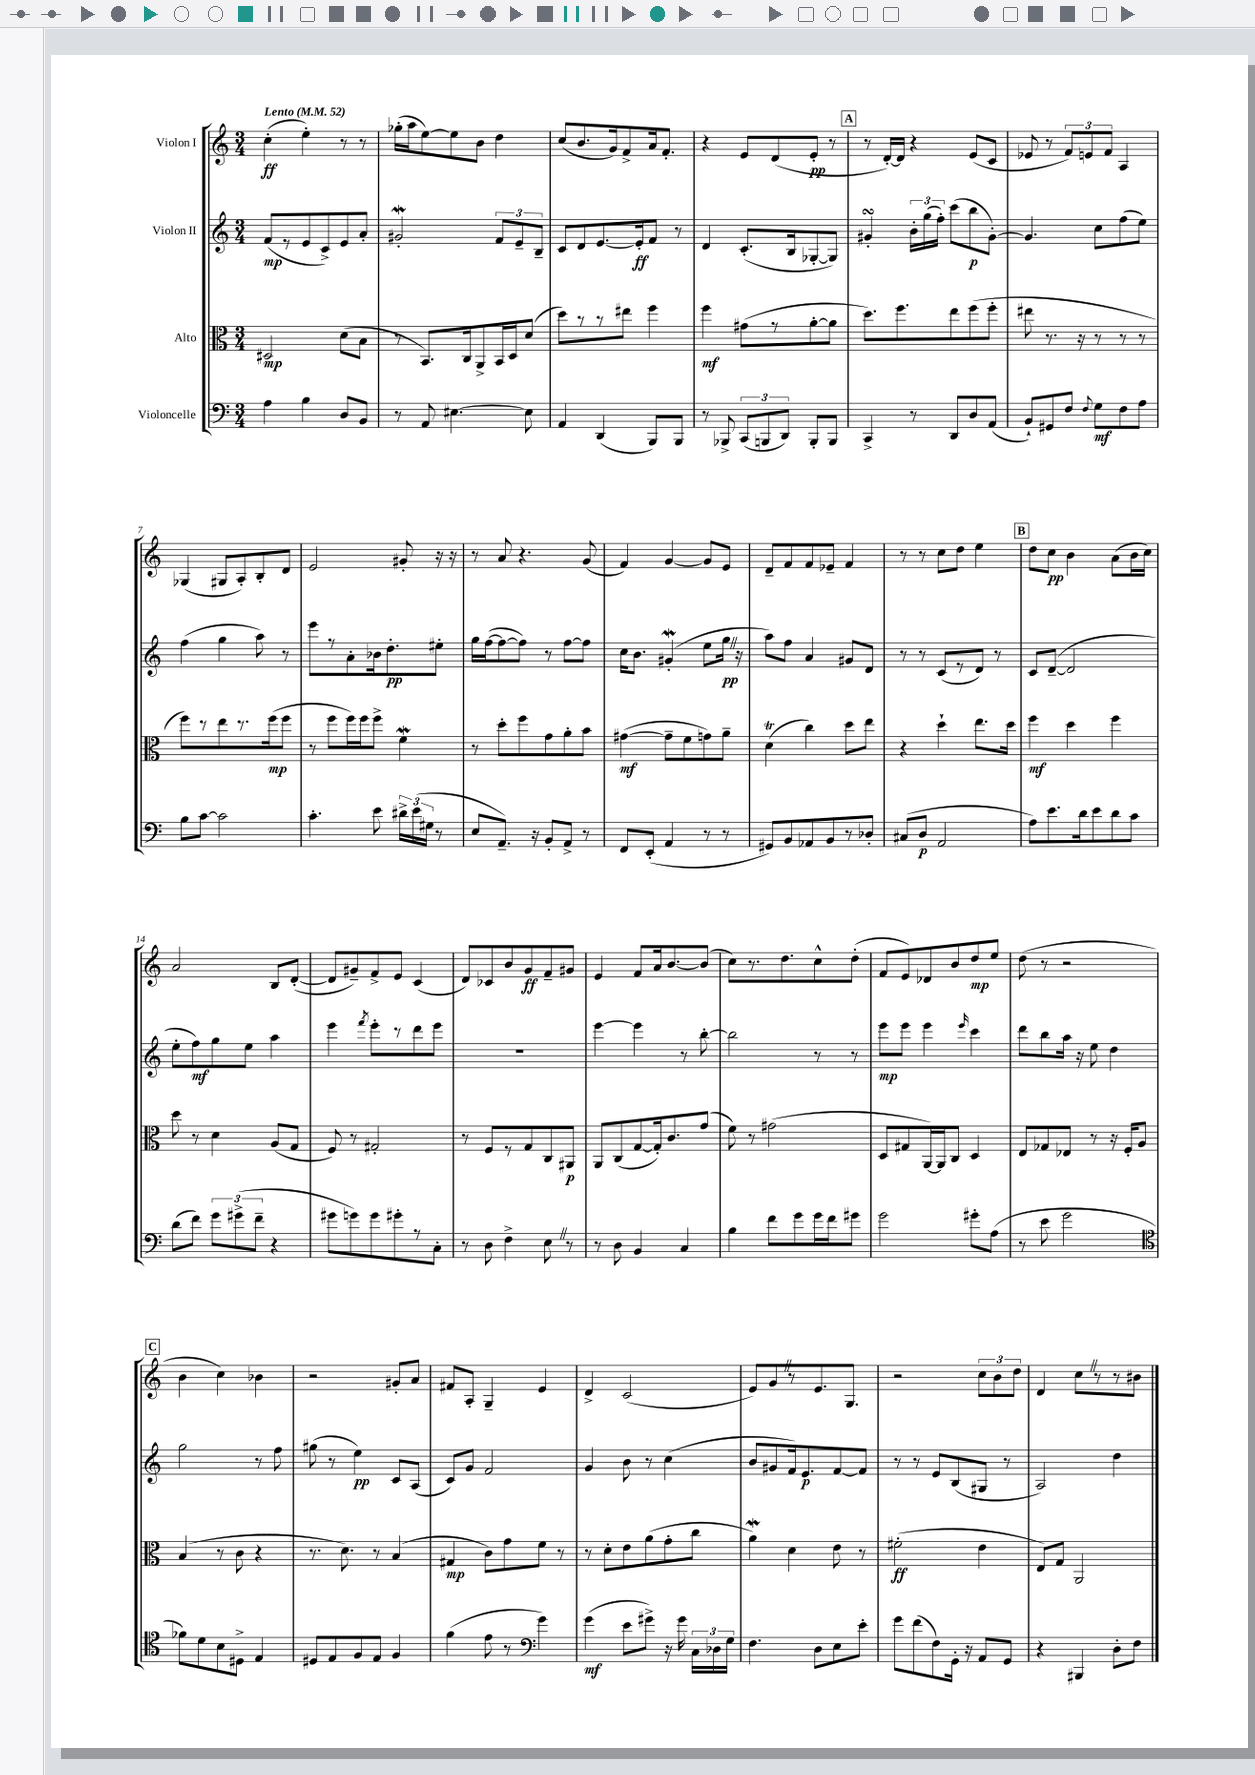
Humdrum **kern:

**kern	**kern	**kern	**kern
*staff4	*staff3	*staff2	*staff1
*clefF4	*clefC3	*clefG2	*clefG2
*k[]	*k[]	*k[]	*k[]
*M3/4	*M3/4	*M3/4	*M3/4
*MM52	*MM52	*MM52	*MM52
4A	2D#	(8f	(4cc'
.	.	8r	.
4B	.	8e	4ee')
.	.	8c^)	.
8D	(8d	8e	8r
8BB	8B	8a'	8r
=	=	=	=
8r	8r	2g#'	(16gg-'
.	.	.	16aa
8AA	8.BB)	.	[8ee)
[4.E#	.	.	8ee]
.	16C	.	.
.	8AA^	.	8b
.	16BB	12f	4dd
.	16D	.	.
.	.	12e~	.
8E#]	(8d	.	.
.	.	12B~	.
=	=	=	=
4AA	8dd)	8c	(8cc
.	8r	8d	8.b
(4DD	8r	[8.e	.
.	.	.	16g)
.	8ee#	.	8f^
.	.	16e']	.
8BBB)	4ff	8f	16a
.	.	.	8.f'
8BBB	.	8r	.
=	=	=	=
8r	4ff	4d	4r
8BBB-^	.	.	.
(12CC	(8g#	(8.c'	8e
12BBB	.	.	.
.	8r	.	(8d
12DD)	.	.	.
.	.	16B	.
8BBB'	[8a'	[8G-'	8e'
8BBB	8a]	8G-])	8r
=	=	=	=
4CC^	8.dd)	4g#'	8r
.	.	.	[16d')
.	8.ff	.	16d]
8r	.	24b'	4r
.	.	(24gg	.
.	.	24ff')	.
8DD	8ee	(8ccc	.
8D	(8ff	8bb	(8e
(8AA	8ff'	[8g#')	8c
=	=	=	=
8BB`)	8ee#	4.g#]	8e-
8GG#	8.r	.	8r
8F	.	.	12f)
.	16r	.	.
.	.	.	12e
8qqF	.	.	.
8G	8r	8cc	.
.	.	.	12f
8F	8r	(8ff	4A
8A	8r	8ee)	.
=	=	=	=
8B	8ff)	(4ff	(4G-
[8c	8r	.	.
2c]	8ee	4gg	8G#
.	8.r	.	8A')
.	.	8aa)	8B'
.	(16ff	.	.
.	8ff	8r	8d
=	=	=	=
4.c'	8r	8eee	2e
.	8ff	8r	.
.	16ff)	8a'	.
.	16ff	.	.
8e	8ff^	16b-	.
.	.	8.dd'	.
24d#^	4f	.	8g#'
(24e	.	.	.
24G#	.	.	.
8r	.	8ee#'	16r
.	.	.	16r
=	=	=	=
8E	8r	16gg	8r
.	.	([16ff	.
8.AA~)	8dd'	8ff_	8a
.	8ff	8ff])	4.r
16r	.	.	.
8BB'	8g	8r	.
8AA^	8a'	[8ff	.
8r	8b	8ff]	(8g
=	=	=	=
8FF	([4g#	16cc	4f)
.	.	8.b	.
(8EE'	.	.	.
4AA	8g#~]	(4g#'	[4g
.	8f	.	.
8r	8g)	8ee	8g]
8r	8a~	16gg	8e
.	.	16r	.
=	=	=	=
8GG#)	(4d	8aa)	8d~
8BB	.	8ff	8f
8AA-	4cc)	4a	8f
8BB	.	.	8e-~
8r	8dd	8g#	4f
8D-'	8ee	8d	.
=	=	=	=
(8C#	4r	8r	8r
8D	.	8r	8r
2AA	4dd`	(8c	8cc
.	.	8r	8dd
.	8.ee	8d)	4ee
.	.	8r	.
.	16dd	.	.
=	=	=	=
8A)	4ff	8c	8dd
8.e	.	([8d~	8cc
.	4dd	2d]	4b
16d	.	.	.
8e	.	.	.
8d	4ff	.	(8a
8c	.	.	16b
.	.	.	16cc)
=	=	=	=
(8d	8dd	8ee'	2a
8f)	8r	8ff)	.
12g	4d	8gg	.
(12g#^	.	.	.
.	.	8ee	.
12f~	.	.	.
4r	(8A	4aa	8B
.	8G	.	([8d'
=	=	=	=
8g#	8F)	4eee	8d]
8g)	8r	.	8g#~)
.	.	8qfff	.
8g	2G#'	8eee'	8f^
8g#'	.	8r	8e
8r	.	8ddd	(4c
8C'	.	8eee	.
=	=	=	=
8r	8r	2.r	8d)
8D	8F	.	8c-
4F^	8r	.	8b
.	8G	.	8g
8E	8C	.	8f~
8r	8AA#	.	8g#
=	=	=	=
8r	8AA	[4eee	4e
8D	(8C	.	.
4BB	[8G	4eee]	8f
.	16G'])	.	16a
.	8.c	.	[8.b
4C	.	8r	.
.	(8g	[8bb'	(8b]
=	=	=	=
4B	8f)	2bb]	8cc)
.	8r	.	8.r
8f	(2g#	.	.
.	.	.	8.dd
8g	.	.	.
16g	.	8r	8cc^^
16f	.	.	.
8g#	.	8r	(8dd'
=	=	=	=
2g	8D	8eee	8f
.	8G#	8eee	8e)
.	[16AA)	4eee	8d-
.	16AA]	.	.
.	8C	.	8b
.	.	16qqeee	.
8g#'	4D	4ccc	8dd
(8A	.	.	8ee
=	=	=	=
8r	8E	8ddd	(8dd
8e	8G-	8bb	8r
2g	8E-	16aa	2r
.	.	16r	.
.	8r	8ee	.
.	16r	4dd	.
.	16F'	.	.
.	8A	.	.
=	=	=	=
*clefC4	*	*	*
8f-)	(4B	2gg	4b
8d	.	.	.
8B	8r	.	4cc)
8D#^	8c	.	.
4E	4r	8r	4b-
.	.	8ff	.
=	=	=	=
8D#	8.r	(8gg#	2r
8E	.	8r	.
.	8.d)	.	.
8F	.	4ee)	.
8E	8r	.	.
4F	(4B	8c	8g#'
.	.	(8A	8a
=	=	=	=
(4f	4G#	8c)	8f#
.	.	8g	8A'
8e	8c)	2f	4G~
8r	8g	.	.
*clefF4	*	*	*
4g)	8f	.	4e
.	8r	.	.
=	=	=	=
(4g	8r	4g	4d^
.	8d'	.	.
8e	8e	8b	(2c
8g#^)	(8a	8r	.
16r	8g'	(4cc	.
16g#	.	.	.
24C	8cc	.	.
24D-	.	.	.
24G	.	.	.
=	=	=	=
4.F	4a)	8b	8e)
.	.	8g#	8g
.	4d	16f)	8r
.	.	8.e	.
8D	.	.	8.e
8E	8e	[8f	.
.	.	.	8.G
8e'	8r	8f]	.
=	=	=	=
8g	(2f#'	8r	2r
(8f	.	8r	.
8F)	.	8e	.
16GG'	.	(8B	.
16r	.	.	.
8AA	4e	8G#	12cc
.	.	.	12b
8GG	.	8r	.
.	.	.	12dd
=	=	=	=
4r	8E)	2A)	4d
.	8G	.	.
4BBB#	2AA	.	8cc
.	.	.	8r
8D'	.	4dd	8r
8F	.	.	8b#
==	==	==	==
*-	*-	*-	*-
